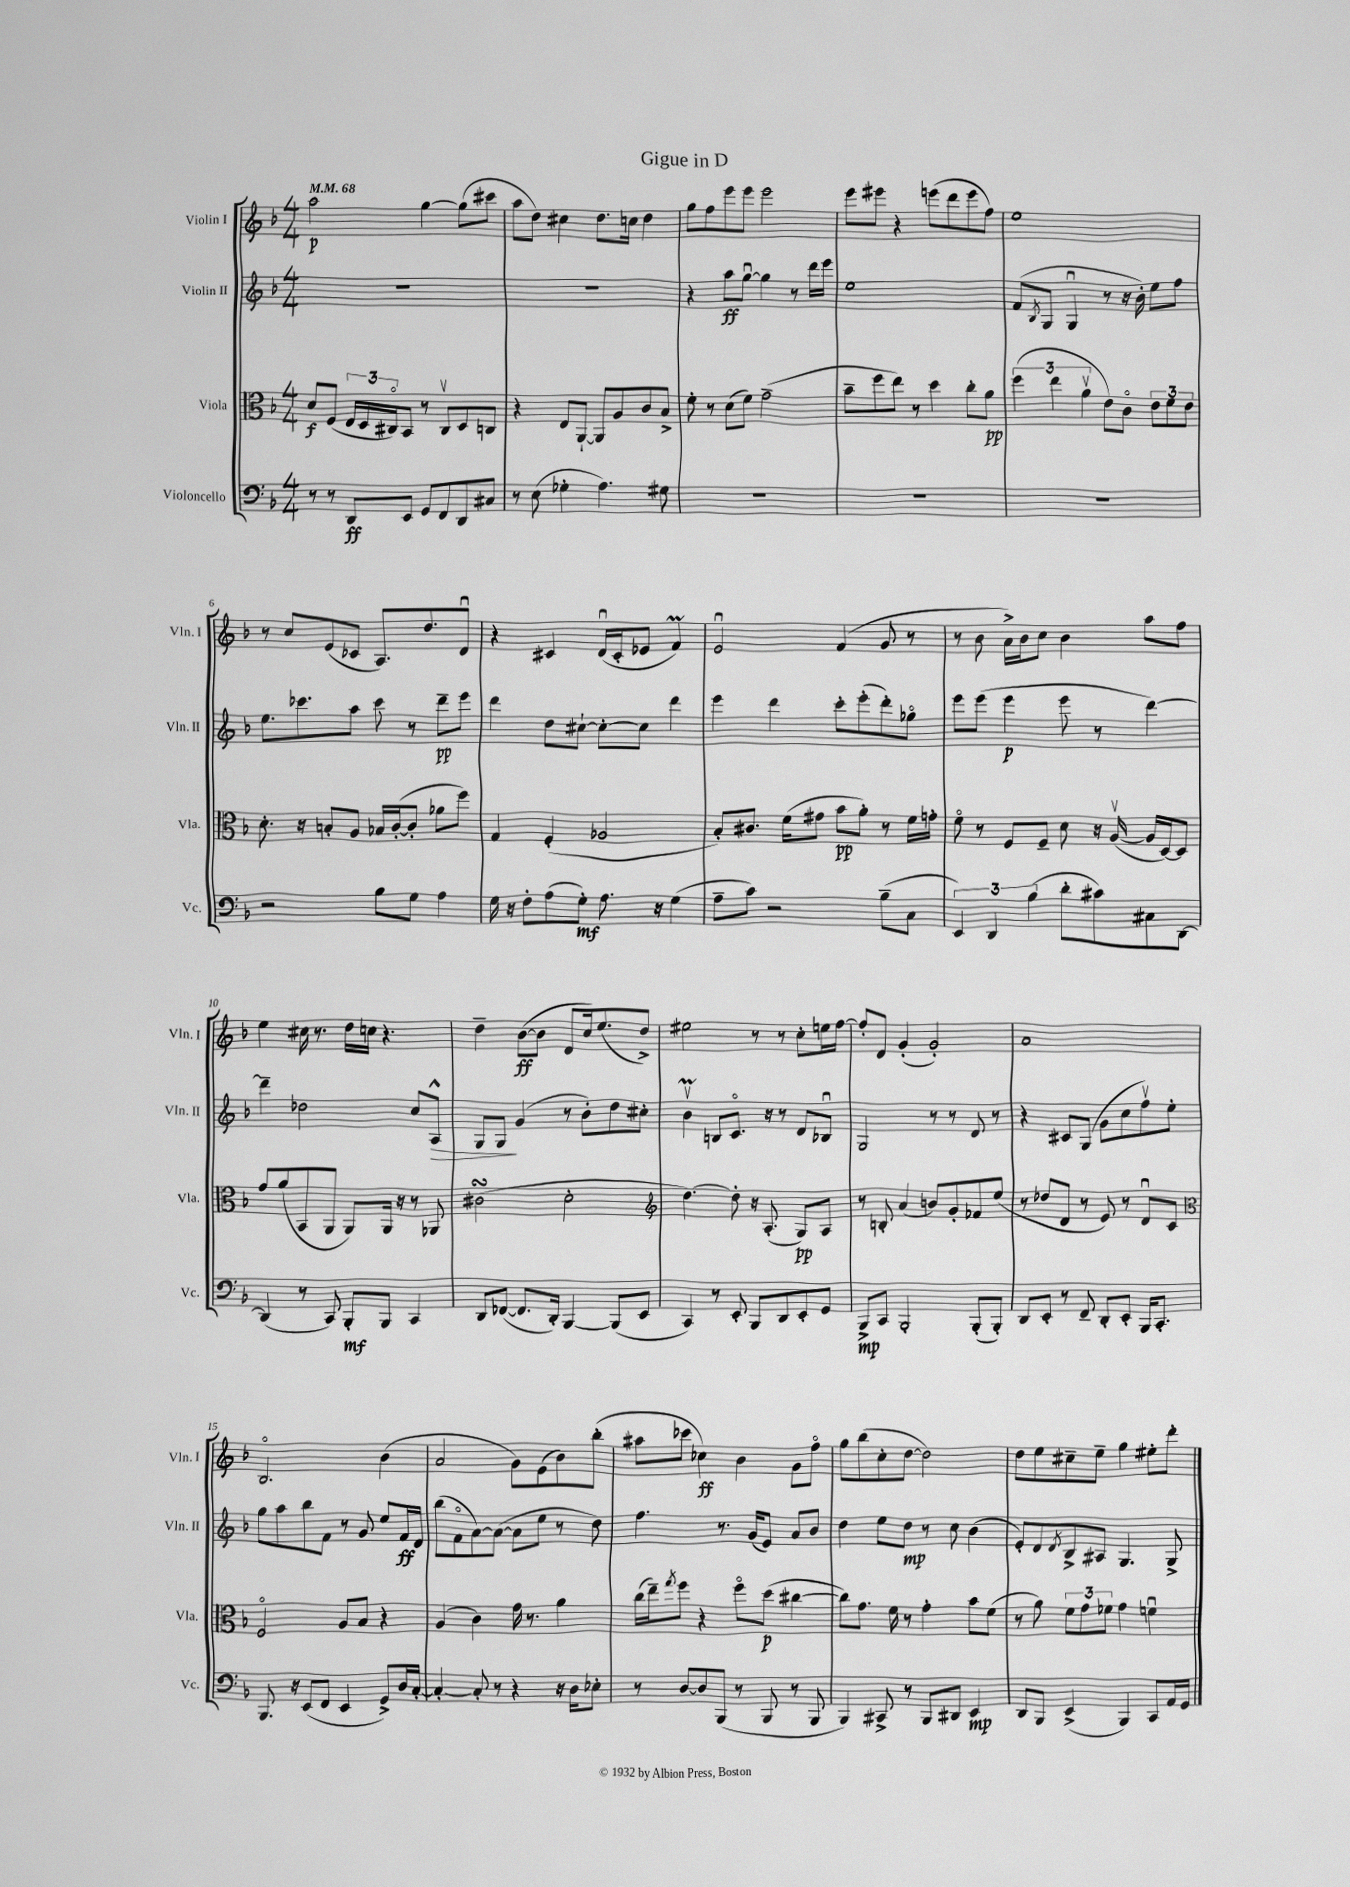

**kern	**kern	**kern	**kern
*staff4	*staff3	*staff2	*staff1
*clefF4	*clefC3	*clefG2	*clefG2
*k[b-]	*k[b-]	*k[b-]	*k[b-]
*M4/4	*M4/4	*M4/4	*M4/4
*MM68	*MM68	*MM68	*MM68
8r	8d/L	1r	2aa\
8r	(8F/J	.	.
8DD/L	24E/LL	.	.
.	24D/	.	.
.	24C#o/J)	.	.
8EE/J	8BB-/J	.	.
8GG/L	8r	.	[4gg\
8FF/	8C#v/L	.	.
8DD/	8D/	.	(8gg\]L
8C#/J	8C/J	.	8ccc#\J
=	=	=	=
8r	4r	1r	8aa\L
(8E\	.	.	8dd\J)
4G-'\	8E/L	.	4cc#\
.	[8AA`/J	.	.
4.A\)	8AA/]L	.	8.dd\L
.	8A/	.	.
.	.	.	16cc\Jk
.	8c/	.	4dd\
8G#\	8B-^/J	.	.
=	=	=	=
1r	8f'\	4r	8gg\L
.	8r	.	8ff\
.	(8d\L	8aa\L	8eee\
.	8f\J)	[8ggu\J	8eee\J
.	(2g~\	4gg\]	2eee\
.	.	8r	.
.	.	16ddd\LL	.
.	.	16eee\JJ	.
=	=	=	=
1r	8b-~\L	1ee	8eee\L
.	8ff\	.	8eee#\J
.	8ee\J)	.	4r
.	8r	.	.
.	4dd\	.	(8eee\L
.	.	.	8ddd\
.	8cc'\L	.	8eee\
.	8a\J	.	8ff\J)
=	=	=	=
1r	(6ff\	(8f/L	1ee
.	.	8qB-/	.
.	.	8G/J	.
.	6ee\	.	.
.	.	4Gu/	.
.	6av\	.	.
.	8e\L)	8r	.
.	8co\J	16r	.
.	.	16b-'\)	.
.	12e\L	8ee\L	.
.	12f\	.	.
.	.	8ff\J	.
.	12e\J	.	.
=	=	=	=
2r	8.d'\	8.ee\L	8r
.	.	.	8cc/L
.	16r	8.ccc-\	.
.	8B'/L	.	(8e/
.	8A/J	8aa\J	8c-/J
8B-\L	16B-/LL	8ccc-\	8.A/L)
.	([16c'/J	.	.
8G\J	8c'/]J	8r	.
.	.	.	8.dd/
4A\	8a-\L	8ddd~\L	.
.	8ff\J)	8eee\J	8du/J
=	=	=	=
16G\	4G/	4ddd\	4r
16r	.	.	.
8F'\L	.	.	.
(8A\	(4F'/	8dd\L	4c#/
8G'\J)	.	[8cc#`\J	.
8.A\	2A-/	8cc#'\_L	(16du/LL
.	.	.	16c#'/J
.	.	8cc#\]J	8e-/J
16r	.	.	.
(4G\	.	4ddd\	4f/)
=	=	=	=
8A~\L	8B-'/L)	4eee\	2eu/
8c\J)	8.c#/J	.	.
2r	.	4ddd\	.
.	(16f\LK	.	.
.	8g#\J	.	.
.	8b-\L	8ccc'\L	(4f/
.	8a'\J)	(8eee'\	.
(8B-~\L	8r	8ddd'\)	8g/
8C\J	16f\LL	8gg-o\J	8r
.	16g'\JJ	.	.
=	=	=	=
6EE/)	8fo\	8eee\L	8r
.	8r	(8eee\J	8b-\
6DD/	.	.	.
.	8F/L	4eee\	16a^\LL)
.	.	.	16b-\J
(6B-\	.	.	.
.	8F~/J	.	8cc\J
8d'\L	8d\	8eee\	4b-\
8c#\)	16r	8r	.
.	([16Av/	.	.
8C#\	16A/]LL	[4ddd\)	8aa\L
.	[16D/J)	.	.
[8DD\J	8D/]J	.	8ff\J
=	=	=	=
(4DD/]	8g/L	4ddd~\]	4ee\
.	(8a/	.	.
8r	8BB-/	2dd-\	16cc#\
.	.	.	8.r
8CC/)	8AA/J	.	.
8BBB-'/L	8AA/L)	.	16dd\LL
.	.	.	16cc\JJ
8BBB-/J	16AA/Jk	.	4.r
.	16r	.	.
4CC/	8r	8cc/L	.
.	8AA-/	8A^^/J	.
=	=	=	=
8DD/L	(2c#\	8G/L	4dd~\
([8FF-/J	.	8G/J	.
8.FF-/]L	.	(4g/	([8b-\L
.	.	.	8b-\]J
16DD'/Jk)	.	.	.
[4BBB-/	2d'\	8r	8d/L
.	.	8b-'\L)	16cc/k)
.	.	.	(8.ee/
(8BBB-/]L	.	8dd\	.
8EE/J	.	8cc#'\J	8dd^/J)
=	=	=	=
*	*clefG2	*	*
4CC/)	[4.dd\)	4b-v\	2ee#\
8r	.	8B/L	.
8EE'/	8dd'\]	8.co/J	.
8BBB-/L	16r	.	8r
.	(8.A'/	16r	.
8DD/	.	8r	8r
8EE'/	8G/L)	8d/L	8cc'\L
8GG/J	8A/J	8B-u/J	16ee\L
.	.	.	[16ff\JJ
=	=	=	=
8BBB-^/L	8r	2G/	8ff'/]L
8CC/J	8B'/	.	8d/J
2BBB-'/	(4a/	.	(4g'/
.	8b/L)	8r	2g'/)
.	8g'/	8r	.
(8BBB-'/L	8f-/	8d/	.
8BBB-'/J)	(8ee/J	8r	.
=	=	=	=
8DD/L	8r	4r	1a
8EE'/J	8dd-/L	.	.
8r	8d/J	8c#/L	.
8FF~/	8r	(8G/J	.
8DD'/L	8e/)	8g\L	.
8EE'/J	8r	8cc\	.
16BBB-/LK	8du/L	8ffv\)	.
8.CC'/J	.	.	.
.	8c/J	8ee'\J	.
=	=	=	=
*	*clefC3	*	*
8.BBB-/	2Fo/	8gg\L	2.B-o/
.	.	8aa\	.
16r	.	.	.
(8EE/L	.	8bb-\	.
8FF/J	.	8f\J	.
4EE/	8A/L	8r	.
.	8B-/J	8g/	.
8GG^/L)	4r	8ee/L	(4b-\
16D/L	.	16f/L	.
[16C'/JJ	.	16d/JJ	.
=	=	=	=
4C'/_	(4A/	(8bb-\L	2a/
.	.	8fo\	.
8C'/]	4c\)	[8a\)	.
8r	.	(8a\_J	.
4r	16g\	8a\]L	8g\L)
.	8.r	.	.
.	.	8ee\J	(8e\
16r	4a\	8r	8b-\)
16D\LK	.	.	.
8E-'\J	.	8dd\)	(8bb-'\J
=	=	=	=
8r	(16cc\LL	4.ff\	8aa#\L
.	16ee~\J)	.	.
.	8qgg/	.	.
[8D/L	8ff\J	.	8ccc-\J
8D/]	4r	.	4cc-\)
(8BBB-/J	.	8.r	.
8r	8ffo\L	.	4b-\
.	.	(16g/LK	.
8BBB-/	(8dd\J	8e/J)	.
8r	[4cc#\	8a/L	8g\L
8BBB-/	.	8b-/J	8ffo\J
=	=	=	=
4BBB-/)	8cc#\]L)	4dd\	8gg\L
.	8.g\J	.	(8bb-\
8CC#^/	.	8ee\L	8cc'\
.	16f\	.	.
8r	8r	8dd\J	[8dd\J
8BBB-/L	4g'\	8r	2dd\])
8DD#/J	.	8cc\	.
4EE/	8b-\L	(4b-\	.
.	(8f\J	.	.
=	=	=	=
8DD/L	8r	8e'/L)	8dd\L
8BBB-/J	8a\)	8d/	8ee\
.	.	8qd/	.
(4EE^/	12f\L	8B-^/	8cc#~\
.	12g\	.	.
.	.	8A#/J	8ee~\J
.	12f-\J	.	.
4BBB-/)	4g\	4.G/	4gg\
8CC/L	4fu\	.	8ee#'\L
16AA/L	.	8G^/	8ddd'\J
16GG/JJ	.	.	.
==	==	==	==
*-	*-	*-	*-
